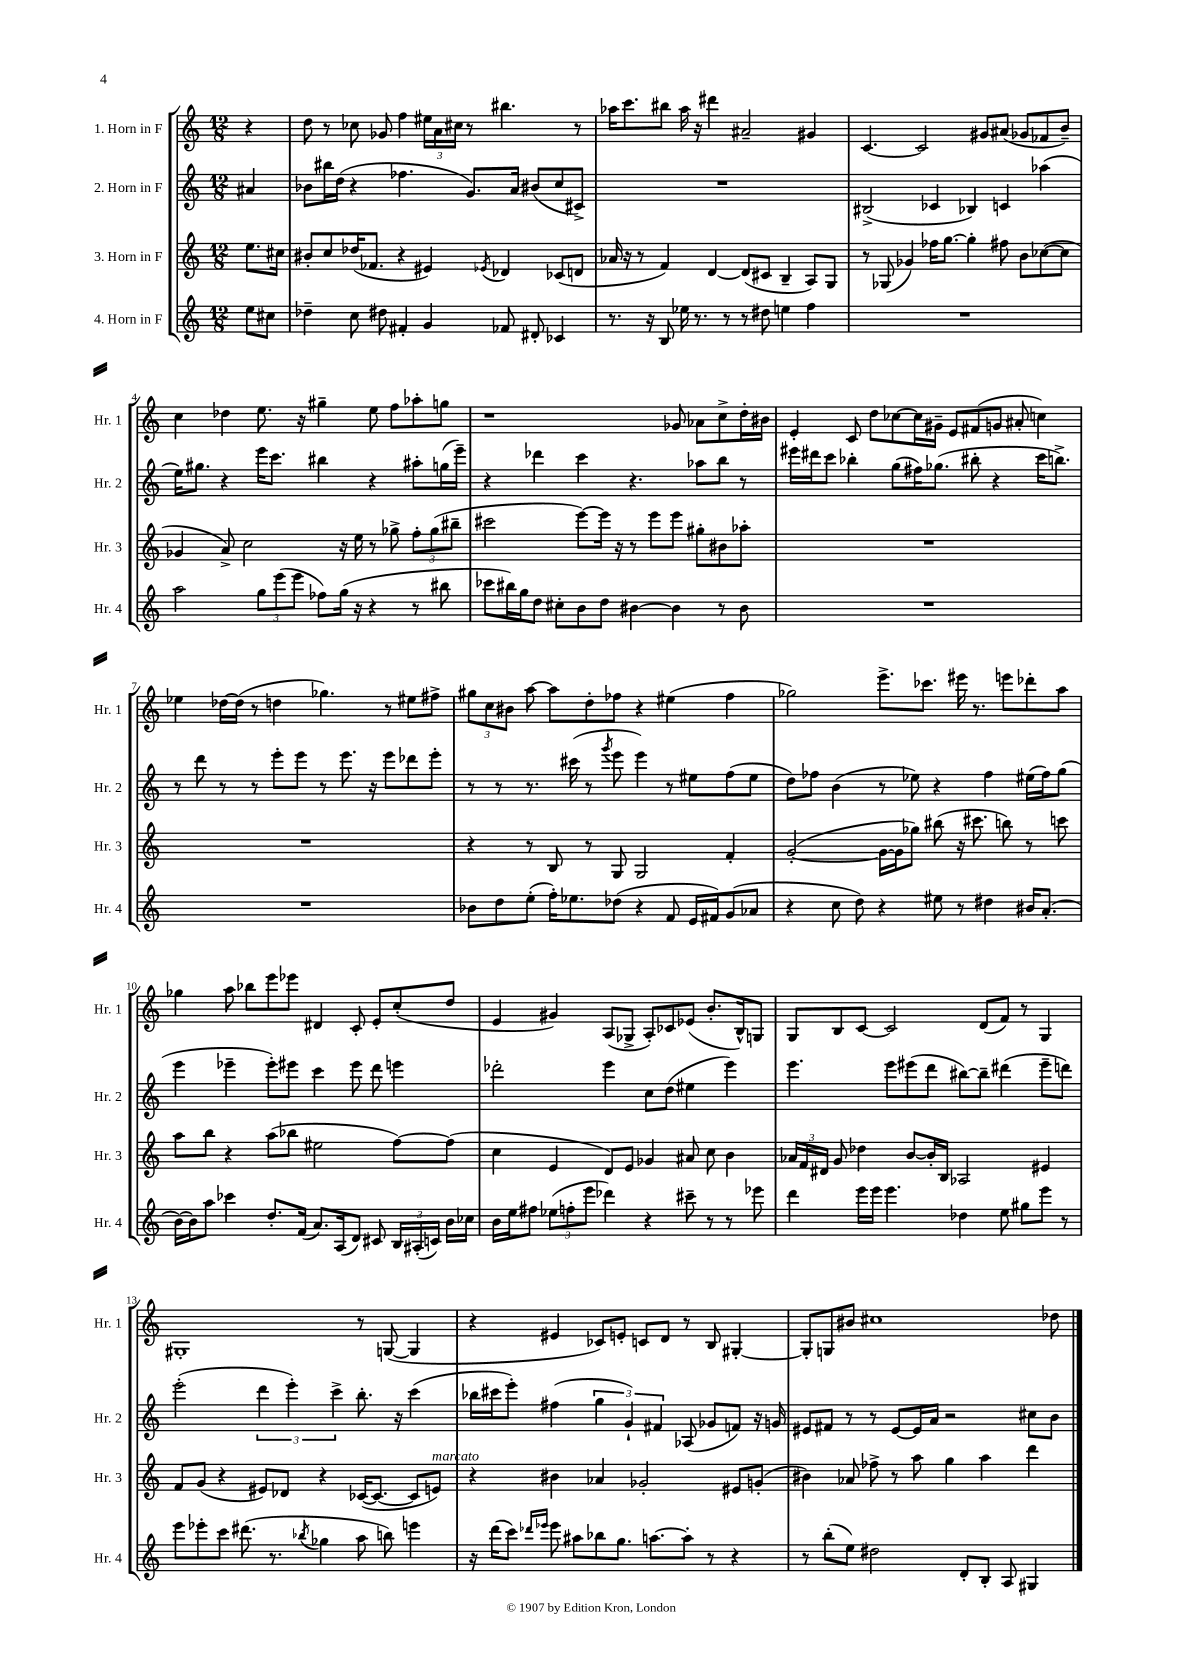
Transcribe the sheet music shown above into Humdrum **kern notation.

**kern	**kern	**kern	**kern
*part4	*part3	*part2	*part1
*staff4	*staff3	*staff2	*staff1
*I"4. Horn in F	*I"3. Horn in F	*I"2. Horn in F	*I"1. Horn in F
*I'Hr. 4	*I'Hr. 3	*I'Hr. 2	*I'Hr. 1
*clefG2	*clefG2	*clefG2	*clefG2
*k[]	*k[]	*k[]	*k[]
*M12/8	*M12/8	*M12/8	*M12/8
=	=	=	=
8ee\L	8.ee\L	4a#X/	4r
8cc#X\J	.	.	.
.	16cc#X\Jk	.	.
=1	=1	=1	=1
4dd-X~\	8b#X'/L	8b-X\L	8dd\
.	8cc/	16bb#X\L	8r
.	.	(16dd\JJ	.
8cc\	(16dd-X/K	4r	8cc-X\
.	8.f-X/J	.	.
8dd#X\	.	.	8g-X/
4f#X'/	4r	4.ff-X\	4ff\
4g/	4e#X/)	.	24ee#X\LL
.	.	.	24a\
.	.	.	24cc#X\JJ
.	.	8.g/L)	8r
.	8qe-X/	.	.
8f-X/	4d-X/	.	4.bb#X\
.	.	16a/Jk	.
8d#X'/	.	(8b#X/L	.
4c-X/	(8c-X/L	8cc/	.
.	8dn/J	8c#X^/J)	8r
=2	=2	=2	=2
8.r	16a-X/	1.r	16aa-X\KL
.	16r	.	8.ccc\
.	8r	.	.
16r	.	.	.
8B/	4f/)	.	8bb#X\J
16ee-X\	.	.	16aa-\
8.r	.	.	16r
.	[4d/	.	4ddd#X\
8r	.	.	.
8r	(8d/L]	.	2a#X~/
8dd#X\	8c#X/J	.	.
4een\	4B~/	.	.
4ff\	8A/L)	.	4g#X/
.	8G/J	.	.
=3	=3	=3	=3
1.r	8r	(2B#X^/	[4.c/
.	(8G-X/	.	.
.	4g-X/)	.	.
.	.	.	2c/]
.	16ff-X\KL	4c-X/	.
.	[8.gg\J	.	.
.	4gg'\]	4B-X/)	.
.	.	.	8g#X/L
.	8ff#X\	4cn/	(8a#X/J
.	8b\L	.	8g-X/L
.	([8cc-X\	(4aa-X\	8f-X/
.	8cc-\J]	.	8b~/J)
!!LO:LB:g=z
=4	=4	=4	=4
2aa\	4g-X/	16ee\KL)	4cc\
.	.	8.gg#X\J	.
.	8a^/)	4r	4dd-X\
.	2cc\	.	.
12gg\L	.	16eee\KL	8.ee\
.	.	8.ccc\J	.
(12eee\	.	.	.
12eee\J	.	.	.
.	.	.	16r
8ff-X\L)	.	4bb#X\	4gg#X~\
(16gg\Jk	16r	.	.
16r	16ee\	.	.
4r	8r	4r	8ee\
.	8gg-X^\	.	8ff\L
8r	12ff'\L	8aa#X'\L	8aa-X'\
.	(12gg-\	.	.
8bb#X\	.	(16ggn\L	8ggn\J
.	12bb#X~\J	.	.
.	.	16eee~\JJ)	.
=5	=5	=5	=5
8ccc-X\L	2ccc#X\	4r	1r
16bb#X\L)	.	.	.
16gg\J	.	.	.
8dd\J	.	4ddd-X\	.
8cc#X'\L	.	.	.
8b\	[8eee\L)	4ccc\	.
8dd\J	16eee\Jk]	.	.
.	16r	.	.
[4b#X\	8r	4.r	.
.	8eee\L	.	.
4b#\]	8eee\J	.	8g-X/
.	8gg#X'\L	8aa-X\L	8a-X\L
8r	8b#X\	8bb\J	8cc^\
8b#\	8aa-X'\J	8r	16dd'\L
.	.	.	16b#X\JJ
=6	=6	=6	=6
1.r	1.r	16eee#X\LL	4e'/
.	.	16ddd#X\J	.
.	.	8ccc\J	.
.	.	4bb-X'\	8c/
.	.	.	8dd\L
.	.	(8gg\L	[8cc-X\
.	.	16ff#X\K)	16cc-\L]
.	.	(8.gg-X\J	16g#X~\JJ
.	.	.	8e/L
.	.	8bb#X'\	(8f#X/
.	.	4r	8gn/J
.	.	.	8a#X'/
.	.	16ccc\KL	4ccn\)
.	.	8.bbn^\J)	.
!!LO:LB:g=z
=7	=7	=7	=7
1.r	1.r	8r	4ee-X\
.	.	8ddd\	.
.	.	8r	[16dd-X\LL
.	.	.	(16dd-\JJ]
.	.	8r	8r
.	.	8eee'\L	4ddn\
.	.	8eee\J	.
.	.	8r	4.gg-X\)
.	.	8.eee\	.
.	.	16r	.
.	.	8eee\L	8r
.	.	8ddd-X\	8ee#X\L
.	.	8eee'\J	8ff#X^\J
=8	=8	=8	=8
8b-X\L	4r	8r	12gg#X\L
.	.	.	12cc\
8dd\	.	8r	.
.	.	.	12b#X\J
(8ee'\J	8r	8.r	[8aa\
16ff'\KL)	8B/	.	8aa\L]
8.ee-X\	.	(16ccc#X\	.
.	8r	8r	8dd'\
.	.	8qggg/	.
(8dd-X\J	8G/	8eee\	8ff-X\J
4r	2G/	4eee\)	4r
8f/	.	8r	(4ee#X\
16e/LL	.	8ee#X\L	.
16f#X/J)	.	.	.
(8g/	4f'/	(8ff\	4ff-\
8a-X/J	.	8ee#\J	.
=9	=9	=9	=9
4r	([2g'/	8dd\L)	2gg-X\)
.	.	8ff-X\J	.
8cc\	.	(4b\	.
8dd\)	.	.	.
4r	16g\LL_	8r	8.eee^\L
.	16g\J]	.	.
.	8gg-X\J)	8ee-X\)	.
.	.	.	8.ccc-X\J
8ee#X\	(8bb#X\	4r	.
8r	16r	.	16eee#X\
.	8.ccc#X\	.	8.r
4dd#X\	.	4ff-\	.
.	8bbn\)	.	8eeen\L
16b#X/KL	8r	(16ee#X\LL	8ddd-X'\
(8.a'/J	.	16ff-\J)	.
.	8cccn\	(8gg\J	8aa\J
!!LO:LB:g=z
=10	=10	=10	=10
[16b\LL)	8aa\L	4eee\	4gg-X\
16b\J]	.	.	.
8aa\J	8bb\J	.	.
4ccc-X\	4r	4eee-X~\	8aa\
.	.	.	8bb-X\L
8.dd'/L	(8aa\L	8eee-'\L)	8eee\
.	8bb-X\J	8eee#X\J	8eee-X\J
(16f/Jk	.	.	.
8.a/L)	2ee#X\	4ccc\	4d#X/
(16A/k	.	.	.
8d/J)	.	8eee#\	8c'/
8c#X/	.	8ddd\	8e'/L
24B/LL	[8ff\L)	4eeen\	(8cc'/
(24A#X'/	.	.	.
24cn/JJ)	.	.	.
16b\LL	(8ff\J]	.	8dd/J
16cc-X\JJ	.	.	.
=11	=11	=11	=11
16b\LL	4cc\	2ddd-X'\	4e/
16ee\J	.	.	.
8ff#X\J	.	.	.
(12ee-X\L	4e/	.	4g#X/)
12ffn'\	.	.	.
12eee\J	.	.	.
4ddd-X\)	8d/L)	4eee\	(8A/L
.	8e/J	.	8G-X^/J
4r	4g-X/	8cc\L	8A'/L)
.	.	(8dd\J	8c-X/
8ccc#X~\	8a#X/	4ee#X\	(8e-X/J
8r	8cc\	.	8.b'/L
8r	4b\	4eee\)	.
.	.	.	16B^^/k)
8eee-X\	.	.	8Gn/J
=12	=12	=12	=12
4ddd\	24a-X/LL	4.eee\	8G/L
.	24f/	.	.
.	24d#X/JJ	.	.
.	8g/	.	8B/
16eee\LL	4dd-X\	.	[8c/J
16eee\JJ	.	.	.
4.eee\	.	8eee\L	2c/]
.	[8b/L	(8eee#X\	.
.	16b'/L]	8ddd\J	.
.	16B/JJ	.	.
4dd-X\	2A-X/	[8bb#X\L)	.
.	.	8bb#~\J]	(8d/L
8ee\	.	(4ddd#X\	8f/J)
8gg#X\L	.	.	8r
8eee\J	4e#X/	8eee#~\L	4G/
8r	.	8dddn\J)	.
!!LO:LB:g=z
=13	=13	=13	=13
8eee\L	8f/L	(2eee'\	1G#X'
8eee-X'\	(8g/J	.	.
8ccc\J	4r	.	.
(8.ddd#X\	.	.	.
.	8e#X/L)	6ddd\	.
8.r	.	.	.
.	8d-X/J	.	.
.	.	6eee'\)	.
8qbb-X/	.	.	.
4gg-X\	4r	.	.
.	.	6ccc^\	.
8aa\	([16c-X/KL	8.bb'\	8r
.	8.c-/J_	.	.
8bbn\)	.	.	([8Gn/
.	.	16r	.
4eeen\	8c-/L]	(4ccc\	4G/]
!	!LO:TX:a:i:t=marcato	!	!
.	8en/J)	.	.
=14	=14	=14	=14
16r	4r	16bb-X\LL	4r
(16ddd\KL	.	16ccc#X\J	.
8ccc\J)	.	8eee'\J)	.
16qqddd-X/LL	.	.	.
16qqeee-X/JJ	.	.	.
8eee-\	4b#X\	(4ff#X\	4e#X/
8aa#X\L	.	.	.
8bb-X\	4a-X/	6gg\	8c-X/L)
8.gg\J	.	.	8en'/J
.	.	6g`/)	.
.	2g-X'/	.	8cn/L
[8.aan\L	.	.	.
.	.	6f#X/	.
.	.	.	8d/J
8aa'\J]	.	(8A-X/	8r
8r	.	8g-X/L	8B/
4r	8e#X/L	8fn/J)	[4G#X'/
.	(8gn'/J	16r	.
.	.	16gn/	.
=15	=15	=15	=15
8r	4b#X\)	8e#X/L	8G#'/L]
(8bb'\L	.	8f#X/J	8Gn/
8ee\J)	8a-X/	8r	8b#X/J
2dd#X\	8ff-X^\	8r	1cc#X
.	8r	[8e#/L	.
.	8aa\	16e#/L]	.
.	.	16a/JJ	.
.	4gg\	2r	.
8d'/L	.	.	.
8B'/J	4aa\	.	.
8A/	.	.	.
4G#X/	4ddd\	8cc#X\L	.
.	.	8b\J	8dd-X\
==	==	==	==
*-	*-	*-	*-
